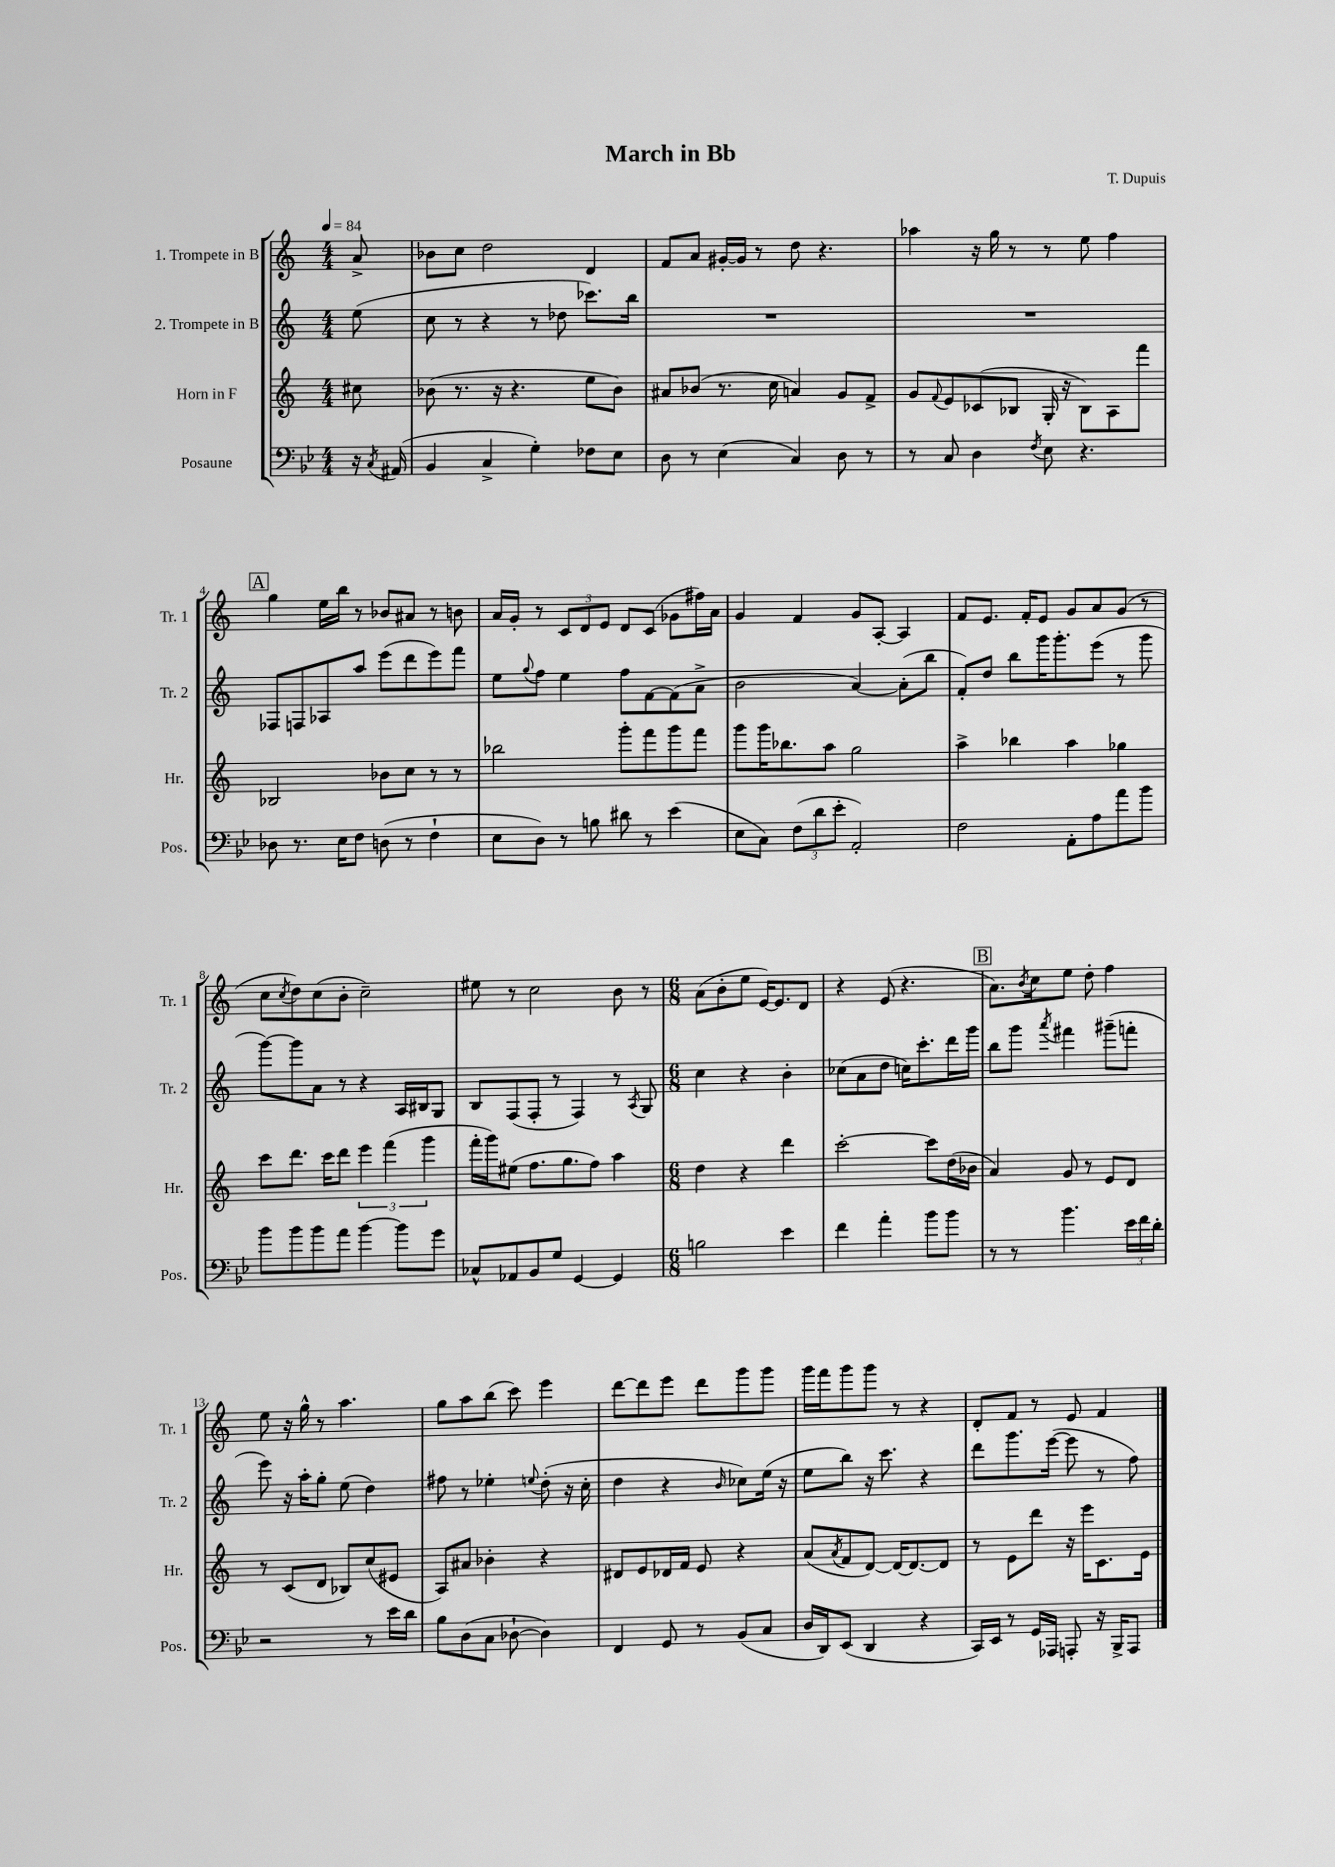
\header { title = "March in Bb" composer = "T. Dupuis" }
<<
\new StaffGroup <<
\new Staff = "s0" \with { instrumentName = "1. Trompete in B" shortInstrumentName = "Tr. 1" } {
    \clef treble \key c \major \numericTimeSignature \time 4/4 \partial 8 \tempo 4 = 84
    a'8-> |
    bes'8 c''8 d''2 d'4 |
    f'8 a'8 gis'16~-. gis'16 r8 d''8 r4. |
    aes''4 r16 g''16 r8 r8 e''8 f''4 |
    \mark \markup { \box "A" } g''4 e''16 b''16 r8 bes'8 ais'8 r8 b'8 |
    a'16 g'16-. r8 \tuplet 3/2 { c'8 d'8 e'8 } d'8 c'8( ges'8 fis''16) a'16 |
    g'4 f'4 g'8 a8~-. a4 |
    f'8 e'8. f'16-. e'8 g'8 a'8 g'8( r8 |
    c''8 \acciaccatura { c''8 } d''8) c''8( b'8-. c''2--) |
    eis''8 r8 c''2 b'8 r8 |
    \numericTimeSignature \time 6/8 a'8( b'8-. e''8 e'16~) e'8. d'8 |
    r4 e'8( r4. |
    \mark \markup { \box "B" } a'8.) \acciaccatura { b'8 } c''16 e''8 d''8-. f''4 |
    e''8 r16 g''16-^ r8 a''4. |
    g''8 a''8 b''8( c'''8) e'''4 |
    d'''8~ d'''8 e'''8 d'''8 g'''8 g'''8 |
    g'''16 f'''16 g'''8 g'''8 r8 r4 |
    d'8-. f'8 r8 e'8 f'4 \bar "|." |
}
\new Staff = "s1" \with { instrumentName = "2. Trompete in B" shortInstrumentName = "Tr. 2" } {
    \clef treble \key c \major \numericTimeSignature \time 4/4 \partial 8
    e''8( |
    c''8 r8 r4 r8 des''8 ces'''8.) b''16 |
    R1 |
    R1 |
    \mark \markup { \box "A" } fes8 f8 aes8 a''8 e'''8( d'''8 e'''8) f'''8 |
    e''8 \appoggiatura { g''8 } f''8 e''4 f''8 f'8~ f'8( a'8-> |
    b'2 a'4~) a'8-.( b''8 |
    f'8-.) d''8 b''8 g'''16 g'''8.-. e'''8( r8 g'''8 |
    g'''8~) g'''8 a'8 r8 r4 a16 bis16 g8 |
    b8 f8( f8-. r8 f4) r8 \acciaccatura { a8 } g8 |
    \numericTimeSignature \time 6/8 c''4 r4 b'4-. |
    ces''8( a'8 d''8 c''16) c'''8.-. d'''16 g'''16 |
    \mark \markup { \box "B" } b''8 g'''8 \acciaccatura { a'''8 } fis'''4 gis'''8--( f'''8-. |
    e'''8) r16 a''16-. g''8-. e''8( d''4) |
    fis''8 r8 ees''4-. \appoggiatura { e''8 } d''8-.( r16 c''16-. |
    d''4 r4 \grace { b'16 } ces''8) e''16( r16 |
    e''8 b''8) r16 c'''8. r4 |
    d'''8 g'''8. e'''16~( e'''8 r8 f''8) \bar "|." |
}
\new Staff = "s2" \with { instrumentName = "Horn in F" shortInstrumentName = "Hr." } {
    \clef treble \key c \major \numericTimeSignature \time 4/4 \partial 8
    cis''8 |
    bes'8( r8. r16 r4. e''8 bes'8) |
    ais'8 bes'8( r8. c''16 a'4) g'8 f'8-> |
    g'8 \appoggiatura { f'8 } e'8 ces'8( bes8 g16-. r16 bes8) a8 f'''8 |
    \mark \markup { \box "A" } bes2 bes'8 c''8 r8 r8 |
    bes''2 g'''8-. f'''8 g'''8 f'''8 |
    g'''8 g'''16 bes''8. a''8 g''2 |
    a''4-> bes''4 a''4 ges''4 |
    c'''8 d'''8. c'''16 d'''8 \tuplet 3/2 { e'''4 f'''4( g'''4 } |
    f'''16-. g'''16) eis''8( f''8. g''8. f''8) a''4 |
    \numericTimeSignature \time 6/8 d''4 r4 d'''4 |
    c'''2~-. c'''8 d''16( bes'16 |
    \mark \markup { \box "B" } a'4) g'8 r8 e'8 d'8 |
    r8 c'8( d'8 bes8) c''8( eis'8 |
    a8) ais'8 bes'4-. r4 |
    dis'8 e'8 des'16 f'16 e'8 r4 |
    a'8( \acciaccatura { a'8 } f'8 d'8~) d'16~ d'8.~ d'8 |
    r8 e'8 d'''8 r16 e'''16 c'8. e'16 \bar "|." |
}
\new Staff = "s3" \with { instrumentName = "Posaune" shortInstrumentName = "Pos." } {
    \clef bass \key bes \major \numericTimeSignature \time 4/4 \partial 8
    r16 \acciaccatura { c8 } ais,16( |
    bes,4 c4-> g4-.) fes8 ees8 |
    d8 r8 ees4( c4) d8 r8 |
    r8 c8 d4 \acciaccatura { f8 } ees8 r4. |
    \mark \markup { \box "A" } des8 r8. ees16 f8 d8( r8 f4-! |
    ees8 d8) r8 b8 dis'8 r8 ees'4( |
    ees8 c8) \tuplet 3/2 { f8( d'8 ees'8-. } a,2-.) |
    f2 a,8-. a8 a'8 bes'8 |
    bes'8 bes'8 bes'8 a'8 bes'4~ bes'8 g'8 |
    ces8-^ aes,8 bes,8 g8 g,4~ g,4 |
    \numericTimeSignature \time 6/8 b2 ees'4 |
    f'4 a'4-. bes'8 bes'8 |
    \mark \markup { \box "B" } r8 r8 bes'4. \tuplet 3/2 { ees'16 f'16 d'16-. } |
    r2 r8 ees'16 d'16 |
    bes8 d8( c8 des8~-! des4) |
    f,4 g,8 r8 bes,8( c8 |
    d16 d,16) ees,8( d,4 r4 |
    c,16) ees,16 r8 g,16 aes,,16 a,,8-. r16 bes,,16-> a,,8 \bar "|." |
}
>>
>>
